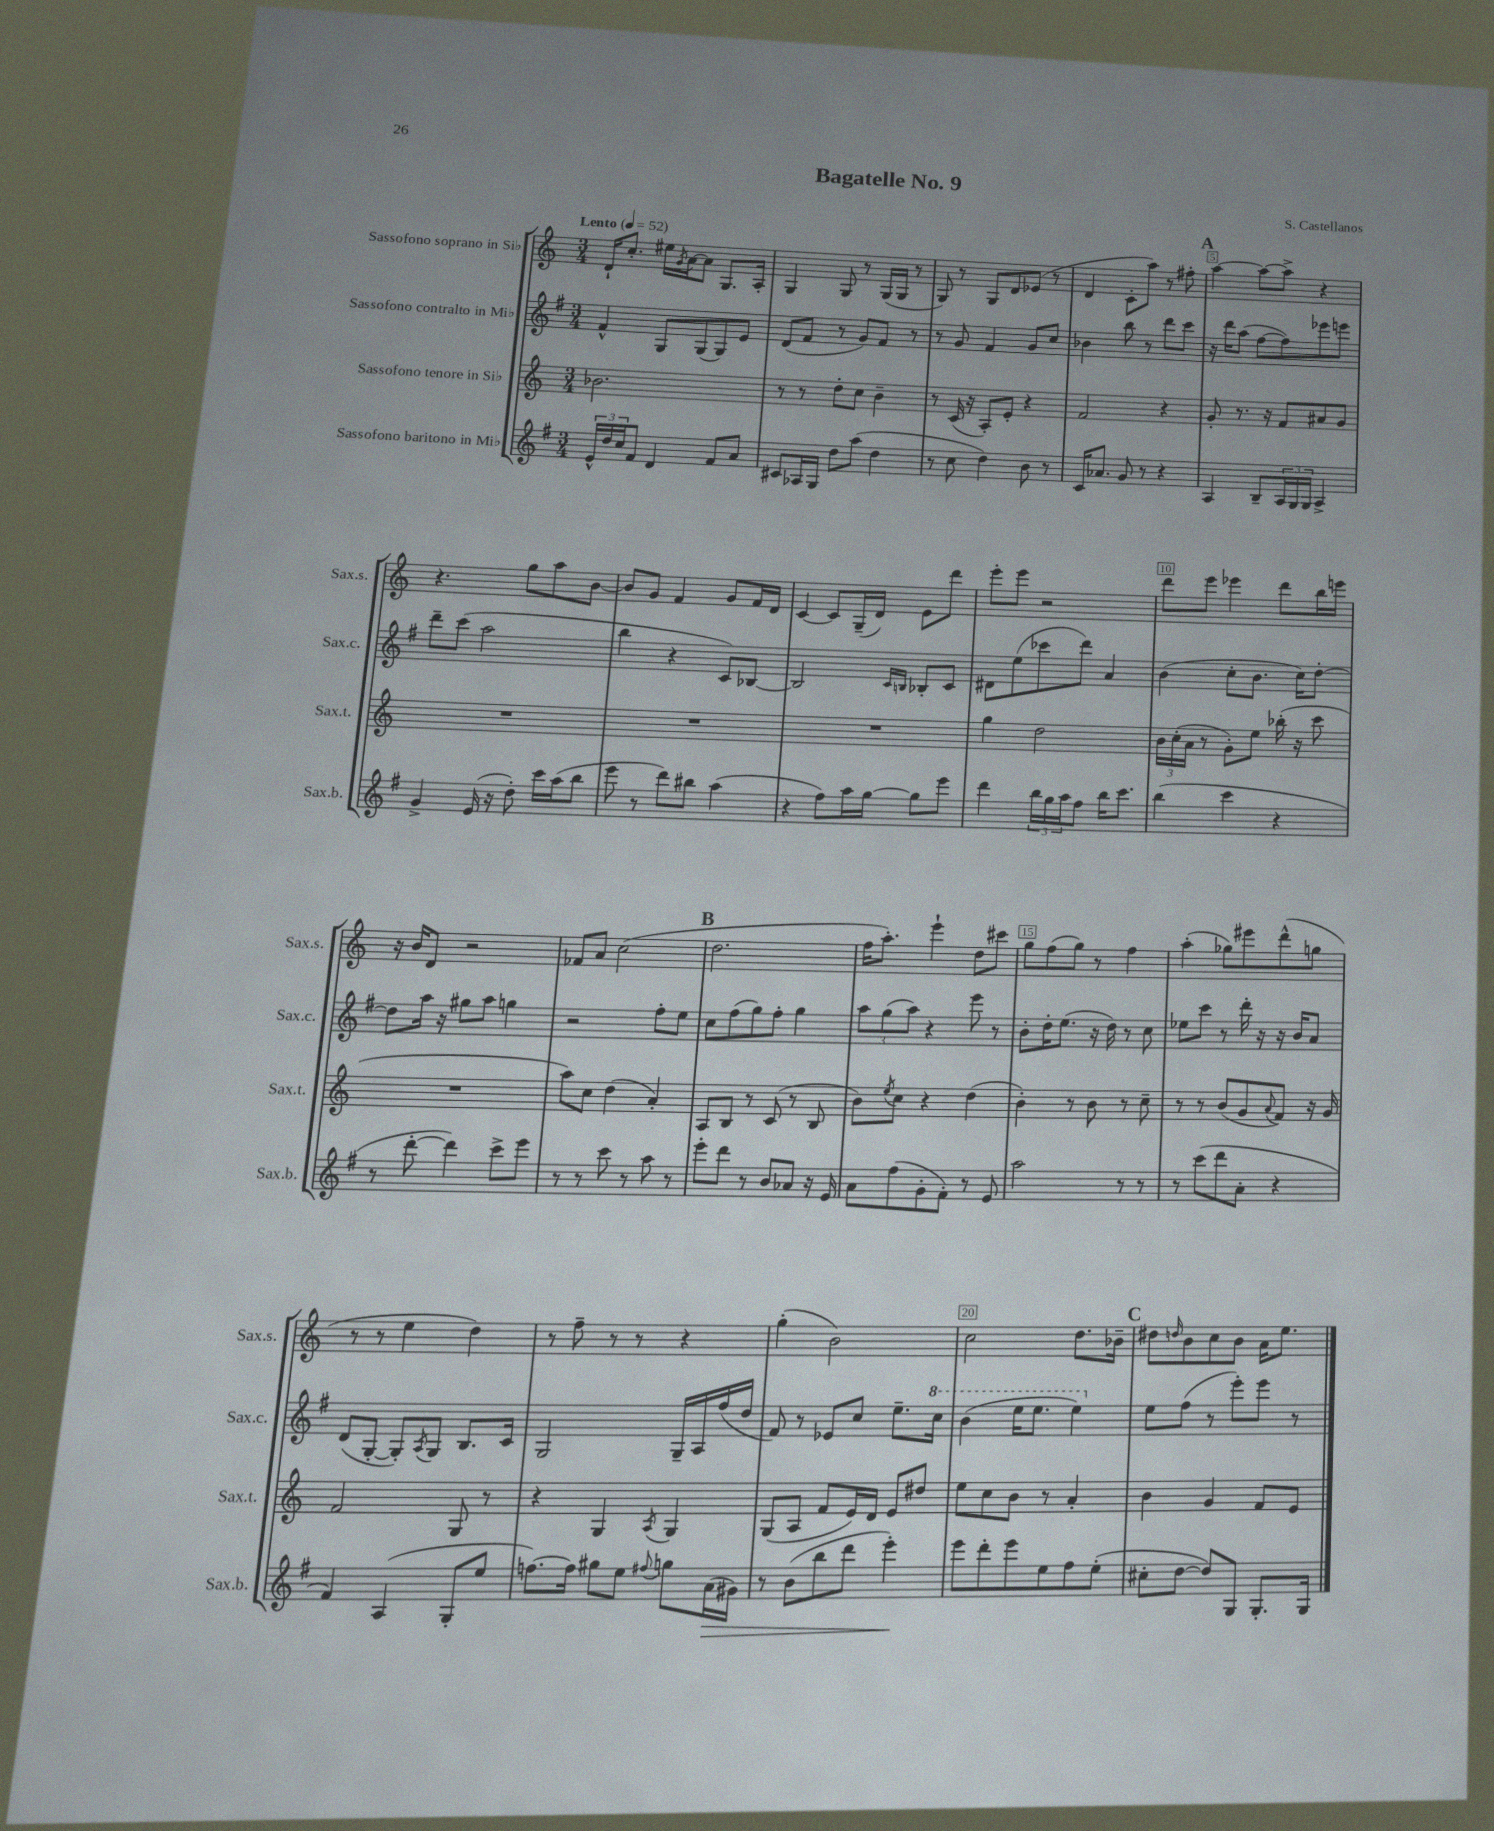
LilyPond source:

\header { title = "Bagatelle No. 9" composer = "S. Castellanos" }
<<
\new StaffGroup <<
\new Staff = "s0" \with { instrumentName = "Sassofono soprano in Sib" shortInstrumentName = "Sax.s." } {
    \clef treble \key c \major \numericTimeSignature \time 3/4 \tempo "Lento" 4 = 52
    d'16-! c''8.-. eis''16 \acciaccatura { g'8 } a'16~ a'8 g8. a16-. |
    g4 g8 r8 g16( g16 r8 |
    g8) r8 g8 d'8 ees'8( r8 |
    d'4 c'8-. a''8) r8 fis''8-. |
    \mark \markup { \bold "A" } a''4~ a''8~ a''8-> r4 |
    r4. g''8 a''8 b'8~ |
    b'8 g'8 f'4 g'8 f'16 d'16 |
    c'4~ c'8 g16--( d'16) e'8 d'''8 |
    e'''8-. e'''8 r2 |
    d'''8 e'''8 ees'''4 d'''8 b''16 e'''16 |
    r16 b'16 d'8 r2 |
    fes'8 a'8 c''2( |
    \mark \markup { \bold "B" } d''2. |
    f''16 a''8.-.) e'''4-! d''8 cis'''8 |
    g''8 f''8( g''8) r8 f''4 |
    a''4-.( ges''8) eis'''8 d'''8-^( g''8 |
    r8 r8 e''4 d''4) |
    r8 f''8-- r8 r8 r4 |
    g''4-.( b'2) |
    c''2 d''8. bes'16-- |
    \mark \markup { \bold "C" } dis''8 \grace { d''16 } b'8 c''8 b'8 a'16 e''8. \bar "|." |
}
\new Staff = "s1" \with { instrumentName = "Sassofono contralto in Mib" shortInstrumentName = "Sax.c." } {
    \clef treble \key g \major \numericTimeSignature \time 3/4
    fis'4-^ g8 g8( g8) e'8 |
    d'8( fis'8 r8 g'8) fis'8 r8 |
    r8 g'8 fis'4 g'8 c''8 |
    bes'4 b''8 r8 d'''8 c'''8 |
    \mark \markup { \bold "A" } r16 d'''16 a''8( fis''8~ fis''8) ees'''8 e'''8 |
    d'''8-- c'''8( a''2 |
    b''4 r4 c'8) bes8~ |
    bes2 \grace { c'16 b16 } bes8-. c'8 |
    dis'8 e''8( ces'''8 d'''8) a'4 |
    b'4( c''8-. b'8. c''16) d''8~-. |
    d''8 a''16 r16 gis''8 a''8 g''4 |
    r2 fis''8-. e''8 |
    \mark \markup { \bold "B" } c''8 fis''8( g''8) fis''8-. g''4 |
    \tuplet 3/2 { a''8 g''8( a''8) } r4 e'''8 r8 |
    b'8-. d''16-. e''8.( r16 d''16) r8 c''8 |
    ees''8 c'''8 r8 d'''16-. r16 r16 b'16 a'8 |
    d'8( g8~-. g8-.) \acciaccatura { a8 } g8 b8. c'16 |
    g2 g16-- a16 fis''16( d''16 |
    fis'8) r8 ees'8 c''8 e''8.-- \ottava #1 c'''16 |
    b''4( e'''16 e'''8. e'''4) \ottava #0 |
    \mark \markup { \bold "C" } e''8 fis''8( r8 e'''8-.) e'''8 r8 \bar "|." |
}
\new Staff = "s2" \with { instrumentName = "Sassofono tenore in Sib" shortInstrumentName = "Sax.t." } {
    \clef treble \key c \major \numericTimeSignature \time 3/4
    bes'2. |
    r8 r8 d''8-. c''8 b'4-- |
    r8 c'16( r16 a8-.) e'8-. r4 |
    f'2 r4 |
    \mark \markup { \bold "A" } g'8-. r8. r16 f'8 ais'8 g'8 |
    R2. |
    R2. |
    R2. |
    g''4 d''2 |
    \tuplet 3/2 { b'16 c''16-.( a'16 } r8 g'8-.) e''8 bes''16-.( r16 c'''8 |
    R2. |
    a''8) c''8 d''4( a'4-.) |
    \mark \markup { \bold "B" } a8 b8 r8 c'8( r8 b8 |
    b'8) \acciaccatura { e''8 } c''8 r4 d''4( |
    b'4-.) r8 b'8 r8 c''8-- |
    r8 r8 b'8( g'8 \appoggiatura { a'8 } f'8) r16 g'16 |
    f'2 g8 r8 |
    r4 g4 \acciaccatura { a8 } g4 |
    g8( a8 f'8 e'16) d'16 e'8 dis''8 |
    e''8 c''8 b'8 r8 a'4-. |
    \mark \markup { \bold "C" } b'4 g'4 f'8 e'8 \bar "|." |
}
\new Staff = "s3" \with { instrumentName = "Sassofono baritono in Mib" shortInstrumentName = "Sax.b." } {
    \clef treble \key g \major \numericTimeSignature \time 3/4
    \tuplet 3/2 { e'16-^ d''16 c''16 } fis'8 d'4 fis'8 a'8 |
    cis'8 aes16 g16 d''8 a''8( d''4 |
    r8 c''8 d''4) b'8 r8 |
    c'16 aes'8. g'8 r8 r4 |
    \mark \markup { \bold "A" } a4 b8-- \tuplet 3/2 { a16 g16 g16 } a4-> |
    g'4-> e'16( r16 d''8-.) c'''16 a''16( b''8 |
    e'''8 r8 d'''8) bis''8 a''4( |
    r4 fis''8) a''16 g''16~ g''8 e'''8 |
    d'''4 \tuplet 3/2 { b''16 g''16 a''16 } fis''8 b''16 c'''8. |
    b''4( c'''4 r4 |
    r8 d'''8~-. d'''4) c'''8-> e'''8 |
    r8 r8 c'''8 r8 a''8 r8 |
    \mark \markup { \bold "B" } e'''8-. d'''8 r8 b'8 aes'8 r16 e'16 |
    a'8 fis''8( g'8-. fis'8-.) r8 e'8 |
    a''2 r8 r8 |
    r8 c'''8( d'''8 a'8-. r4 |
    fis'4) a4( g8-. e''8 |
    f''8.~) f''16 gis''8 e''8 \appoggiatura { fis''8 } g''8 a'16\>( gis'16) |
    r8 b'8( b''8 d'''8 e'''4-.\!) |
    e'''8 d'''8-. e'''8 e''8 fis''8 e''8-.( |
    \mark \markup { \bold "C" } cis''8-. d''8~ d''8) g8 g8.-. g16 \bar "|." |
}
>>
>>
\layout { \context { \Score \override BarNumber.break-visibility = ##(#f #t #t) barNumberVisibility = #(every-nth-bar-number-visible 5) \override BarNumber.stencil = #(make-stencil-boxer 0.1 0.3 ly:text-interface::print) } }
